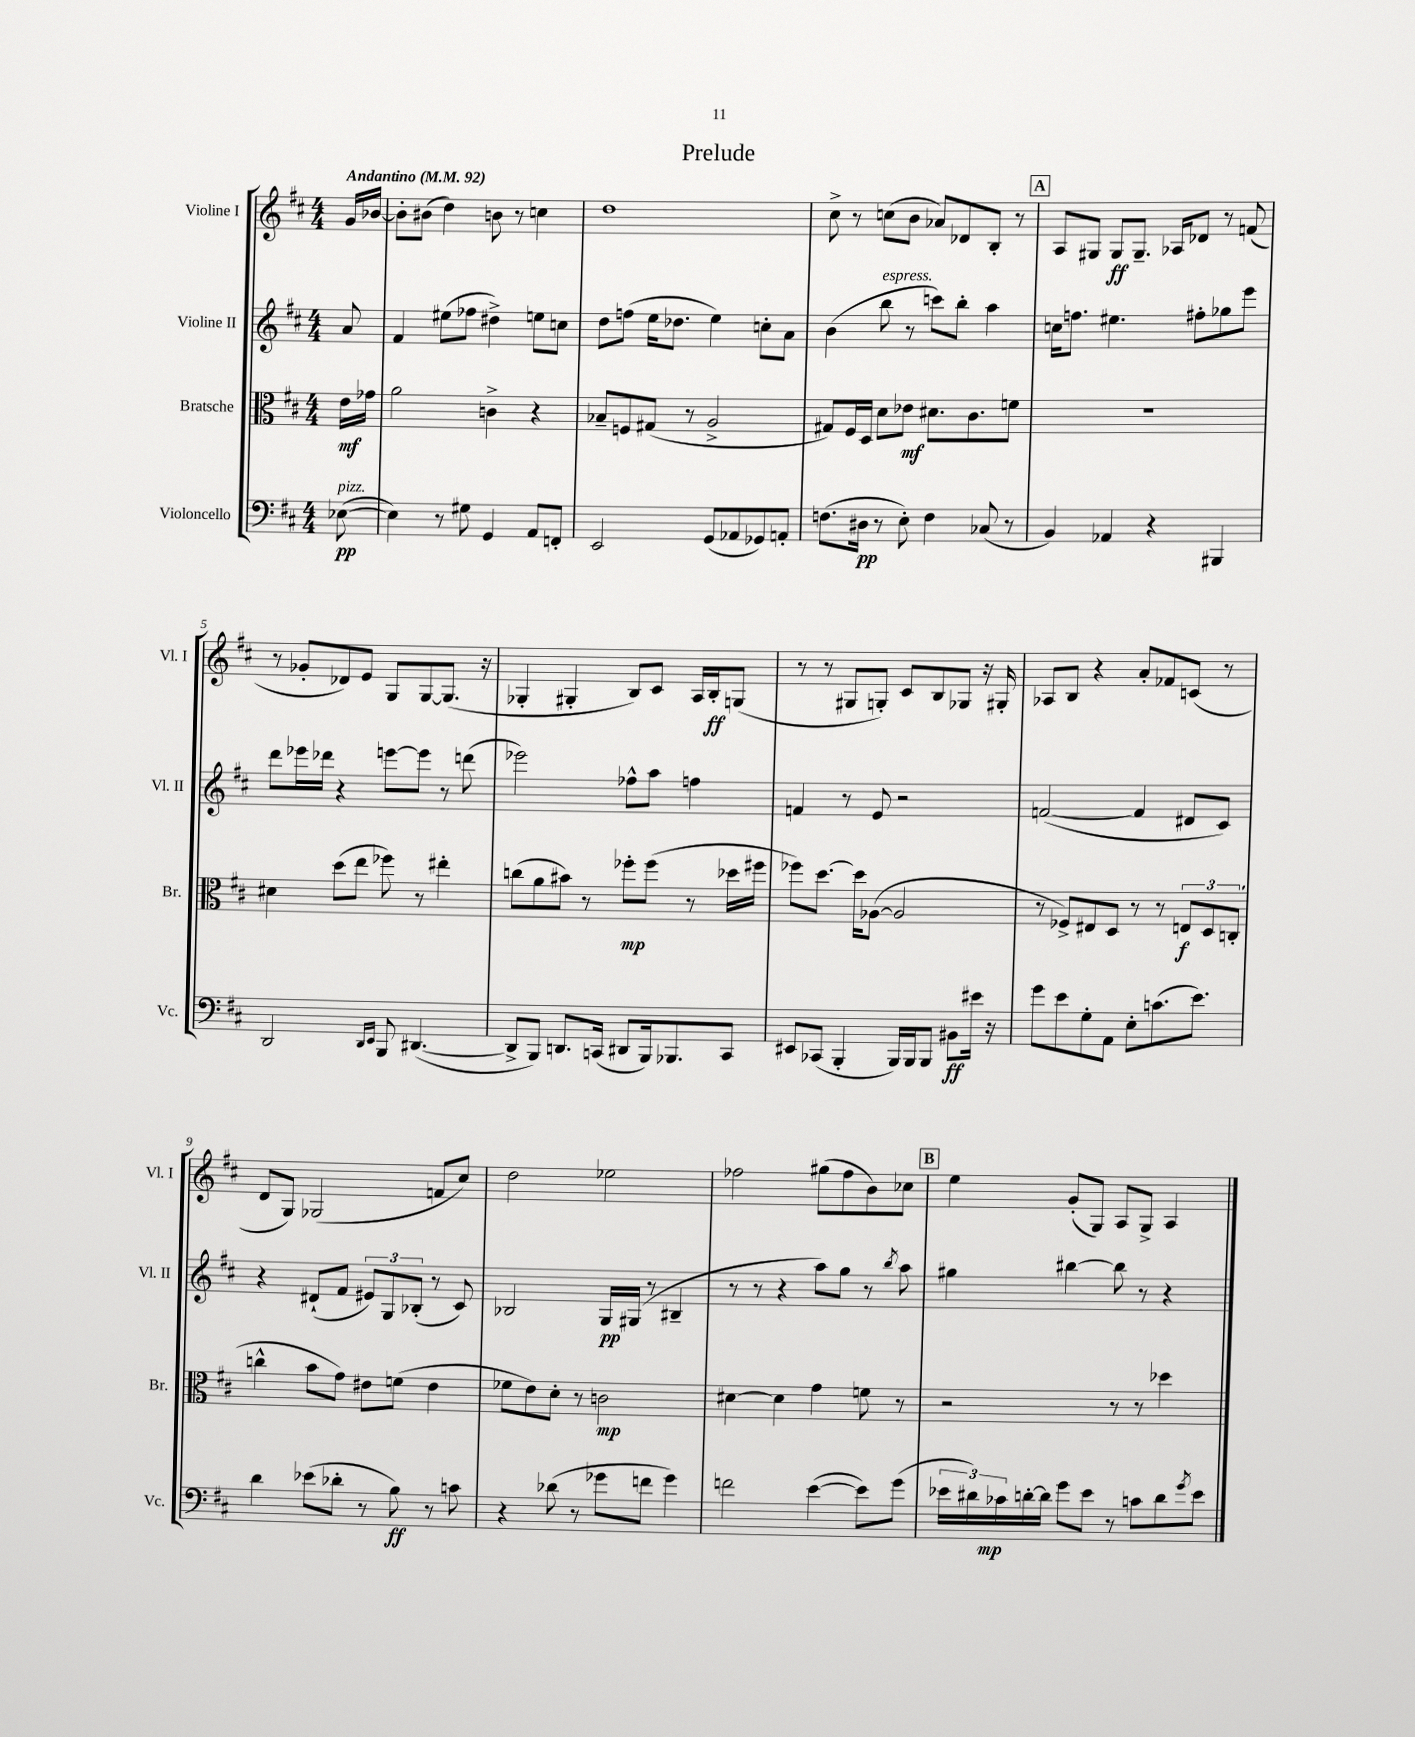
\header { title = "Prelude" }
<<
\new StaffGroup <<
\new Staff = "s0" \with { instrumentName = "Violine I" shortInstrumentName = "Vl. I" } {
    \clef treble \key d \major \numericTimeSignature \time 4/4 \partial 8 \tempo "Andantino" 4 = 92
    g'16 bes'16~ |
    bes'8-. bis'8( d''4) b'8 r8 c''4 |
    d''1 |
    cis''8-> r8 c''8( b'8 aes'8) des'8 b8-. r8 |
    \mark \markup { \box "A" } a8 gis8 gis8\ff gis8.-- aes16 des'8 r8 f'8( |
    r8 ges'8-. des'8) e'8 g8 g8~ g8.( r16 |
    ges4-. gis4-. b8) cis'8 a16 b16-.\ff g8( |
    r8 r8 gis8 g8-.) cis'8 b8 ges8 r16 gis16-. |
    aes8 b8 r4 a'8-. fes'8 c'8( r8 |
    d'8 g8) ges2( f'8 cis''8) |
    d''2 ees''2 |
    fes''2 gis''8( fes''8 b'8) ces''8 |
    \mark \markup { \box "B" } e''4 g'8-.( g8) a8 g8-> a4 \bar "|." |
}
\new Staff = "s1" \with { instrumentName = "Violine II" shortInstrumentName = "Vl. II" } {
    \clef treble \key d \major \numericTimeSignature \time 4/4 \partial 8
    a'8 |
    fis'4 eis''8( fes''8 dis''4->) e''8 c''8 |
    d''8 f''8( e''16 des''8. e''4) c''8-. a'8 |
    b'4( b''8^\markup { \italic "espress." } r8 c'''8) b''8-. a''4 |
    \mark \markup { \box "A" } c''16 f''8. eis''4. fis''8-. ges''8 e'''8 |
    d'''8 ees'''16 des'''16 r4 e'''8~ e'''8 r8 d'''8( |
    ees'''2) fes''8-^ a''8 f''4 |
    f'4 r8 e'8 r2 |
    f'2~( f'4 dis'8 cis'8) |
    r4 dis'8-!( fis'8 \tuplet 3/2 { eis'8) g8 bes8-.( } r8 cis'8) |
    bes2 g16\pp gis16( r8 bis4-- |
    r8 r8 r4 a''8) g''8 r8 \acciaccatura { b''8 } a''8 |
    \mark \markup { \box "B" } gis''4 bis''4~ bis''8 r8 r4 \bar "|." |
}
\new Staff = "s2" \with { instrumentName = "Bratsche" shortInstrumentName = "Br." } {
    \clef alto \key d \major \numericTimeSignature \time 4/4 \partial 8
    e'16\mf ges'16 |
    a'2 c'4-> r4 |
    bes8-- f8 gis8( r8 a2-> |
    gis8) fis16 d16 d'8 ees'8\mf dis'8. cis'8. f'8 |
    \mark \markup { \box "A" } R1 |
    dis'4 d''8( e''8 fes''8) r8 eis''4-. |
    c''8( a'8 bis'8) r8 fes''8-.\mp fes''8( r8 des''16 fis''16 |
    fes''8) d''8.~ d''16 aes8~( aes2 |
    r8 fes8->) eis8 d8 r8 r8 \tuplet 3/2 { e8\f d8 c8-.( } |
    c''4-^ b'8 g'8) eis'8 f'8( eis'4 |
    fes'8 e'8) d'8-. r8 c'2\mp |
    dis'4~ dis'4 g'4 f'8 r8 |
    \mark \markup { \box "B" } r2 r8 r8 des''4 \bar "|." |
}
\new Staff = "s3" \with { instrumentName = "Violoncello" shortInstrumentName = "Vc." } {
    \clef bass \key d \major \numericTimeSignature \time 4/4 \partial 8
    ees8~\pp^\markup { \italic "pizz." }( |
    ees4) r8 gis8 g,4 a,8 f,8-. |
    e,2 g,8( aes,8 ges,8) a,8-. |
    f8.( dis16\pp r8 e8-.) f4 ces8( r8 |
    \mark \markup { \box "A" } b,4) aes,4 r4 bis,,4 |
    d,2 \grace { d,16 e,16 } b,,8 dis,4.~( |
    dis,8-> b,,8) d,8. c,16( dis,8 b,,16) bes,,8. c,8 |
    eis,8 ces,8( b,,4-. b,,16) b,,16 b,,8 bis,8\ff eis'16 r16 |
    g'8 e'8 g8-. a,8 e8-. c'8.( e'8.) |
    d'4 ees'8( des'8-. r8 b8\ff) r8 c'8 |
    r4 des'8( r8 ges'8 f'8 ges'4) |
    f'2 e'4~( e'8) g'8( |
    \mark \markup { \box "B" } \tuplet 3/2 { ees'16 dis'16) ces'16\mp } d'16~-. d'16 g'8 ees'8 r8 c'8 d'8 \acciaccatura { g'8 } ees'8 \bar "|." |
}
>>
>>
